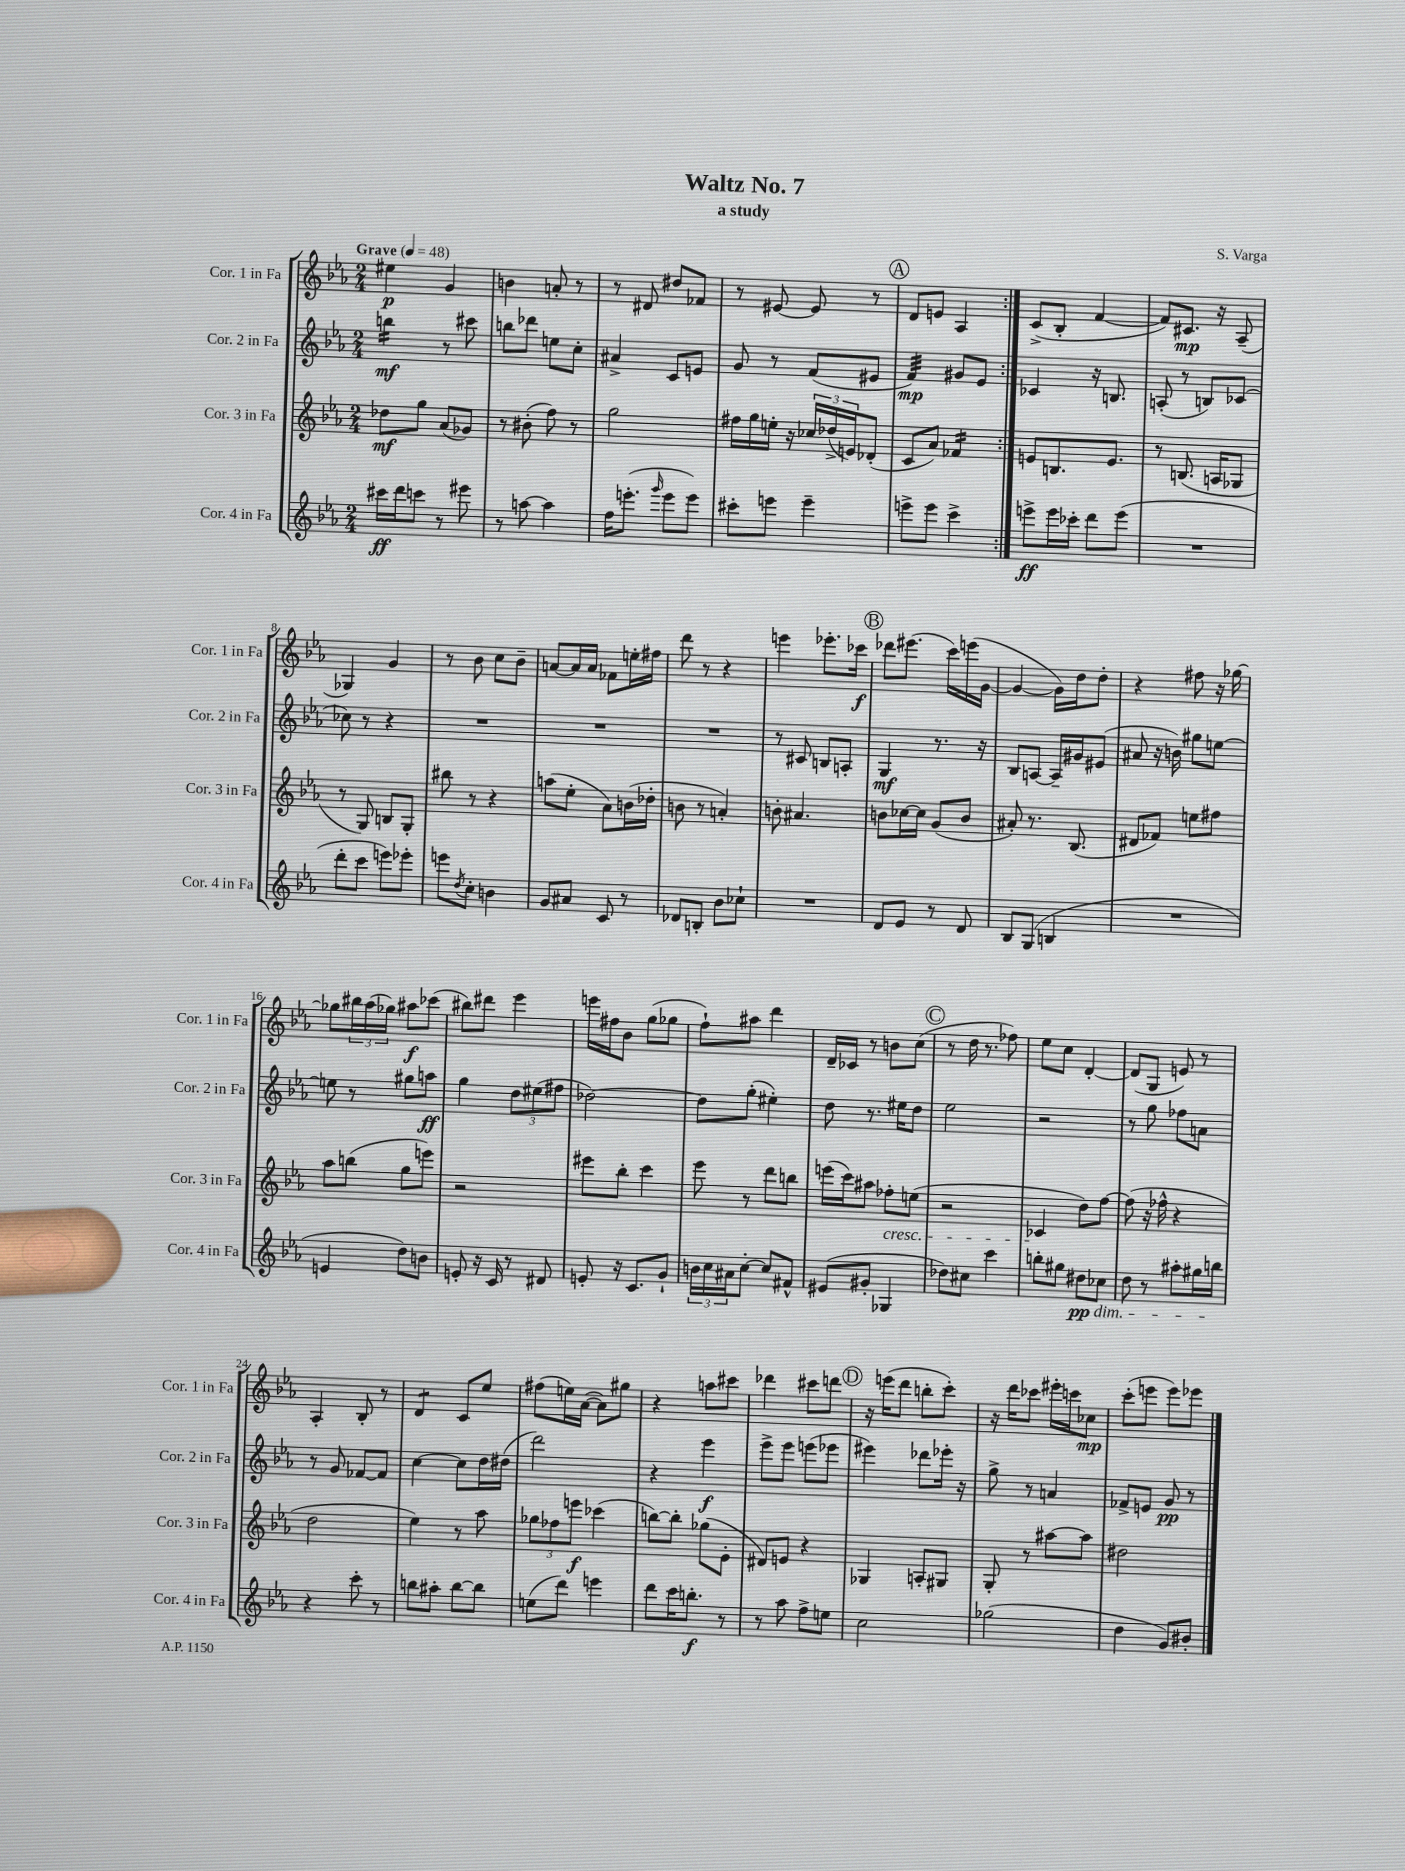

**kern	**kern	**kern	**kern
*staff4	*staff3	*staff2	*staff1
*clefG2	*clefG2	*clefG2	*clefG2
*k[b-e-a-]	*k[b-e-a-]	*k[b-e-a-]	*k[b-e-a-]
*M2/4	*M2/4	*M2/4	*M2/4
*MM48	*MM48	*MM48	*MM48
16ccc#\LL	8dd-\L	4bb\	4ee#\
16ddd\J	.	.	.
8ccc\J	8gg\J	.	.
8r	(8a-/L	8r	4g/
8eee#\	8g-/J)	8ccc#\	.
=	=	=	=
8r	8r	8bb\L	4b\
[8aa\	(8b#'\	8ddd-\J	.
4aa\]	8ff\)	8ee\L	8a'/
.	8r	8cc'\J	8r
=	=	=	=
16ff\LK	2gg\	4a#^/	8r
(8.eee'\J	.	.	.
.	.	.	8d#/
16qqggg/	.	.	.
8eee\L	.	8c/L	8dd#/L
8eee\J)	.	8e/J	8f-/J
=	=	=	=
8ccc#'\L	16ff#\LL	8g/	8r
.	16gg\	.	.
8eee\J	16ee'\JJ	8r	[8e#/
.	16r	.	.
4eee~\	24cc-/LL	(8f/L	8e#/]
.	(24dd-^/	.	.
.	24e/J)	.	.
.	(8d-'/J	8e#/J	8r
=	=	=	=
8eee^\L	8c/L	4f/)	8d/L
8eee\J	8a-/J)	.	8e/J
4ccc^\	4f-/	8g#/L	4A-/
.	.	8e-/J	.
=:|!	=:|!	=:|!	=:|!
8eee^\L	8e/L	4c-/	(8c^/L
16eee\L	8.B/	.	8B-'/J
16ccc-'\JJ	.	.	.
8ddd\L	.	16r	[4f/
.	8.e/J	8.B/	.
(8eee\J	.	.	.
=	=	=	=
2r	8r	(8A'/	8f/]L)
.	(8.B/	8r	8.c#/J
.	.	8B/L)	.
.	16A/LK	.	16r
.	8G-/J	(8c-/J	(8A-~/
=	=	=	=
8ddd'\L	8r	8cc-\)	4G-/)
8ccc\J	8G/)	8r	.
8eee\L)	8B/L	4r	4g/
8eee-'\J	8G'/J	.	.
=	=	=	=
8eee\L	8bb#\	2r	8r
8qdd/	.	.	.
8cc'\J	8r	.	8b-\
4b\	4r	.	8cc\L
.	.	.	8b-~\J
=	=	=	=
8g/L	(8aa\L	2r	[8a/L
8a#/J	8ee-'\J	.	16a/]L
.	.	.	16a/JJ
8c/	8a-\L)	.	8f-\L
8r	(16b\L	.	16ee'\L
.	16dd-'\JJ	.	16ff#\JJ
=	=	=	=
8d-/L	8b\	2r	8ddd\
8B'/J	8r	.	8r
8b-\L	4a'/)	.	4r
8cc-`\J	.	.	.
=	=	=	=
2r	8b'\	8r	4eee\
.	4.a#/	8c#/	.
.	.	8B/L	8.eee-'\L
.	.	8A'/J	.
.	.	.	16ccc-\Jk
=	=	=	=
8d/L	8b\L	4G/	8ddd-\L
8e-/J	[16cc-\L	.	(8.eee#\J
.	16cc-\]JJ	.	.
8r	(8g/L	8.r	.
.	.	.	16ccc\LL)
8d/	8b/J	.	(16eee\
.	.	16r	[16g\JJ
=	=	=	=
8B-/L	8a#'/)	8B-/L	4g/_
(8G/J	8.r	[8A/J	.
4B/	.	16A~/]LL	16g\]LL)
.	(8.B-/	16g#/J	16dd\J
.	.	(8e#/J	8dd'\J
=	=	=	=
2r	8d#/L	8a#/	4r
.	8f-/J)	16r	.
.	.	16b\)	.
.	8ee\L	8gg#\L	8ff#\
.	8ff#\J	[8ee\J	16r
.	.	.	[16gg-\
=	=	=	=
4e/	8aa-\L	8ee\]	8gg-\]L
.	(8bb\J	8r	24bb#\L
.	.	.	(24aa-\
.	.	.	24gg-\JJ)
8dd\L)	8gg\L	8gg#\L	8aa#\L
8b\J	8eee\J)	8aa\J	(8ccc-\J
=	=	=	=
8e'/	2r	4gg\	8bb#\L)
16r	.	.	8ddd#\J
16c/	.	.	.
8r	.	12dd\L	4eee-\
.	.	(12ee#\	.
8d#/	.	.	.
.	.	12ff#\J	.
=	=	=	=
8e'/	8eee#\L	[2dd-\)	16eee\LL
.	.	.	16ff#\J
16r	8bb-'\J	.	8b-\J
8.c/L	.	.	.
.	4ccc\	.	(8gg\L
8g`/J	.	.	8gg-\J
=	=	=	=
24b\LL	8eee-\	8dd-\]L	8ff`\L)
24cc\	.	.	.
24a#\J	.	.	.
[8cc'\J	8r	(8gg'\J	8aa#\J
8cc/]L	8ddd\L	4ee#'\)	4ddd\
8f#^^/J	8bb\J	.	.
=	=	=	=
(8e#/L	(16eee\LL	8dd\	16d~/LL
.	16ccc\J)	.	16c-/JJ
8g#'/J	8aa#\J	8.r	8r
4G-/	8ff-'\L	.	8b\L
.	.	16ee#\LK	.
.	(8ee\J	8dd\J	(8cc\J
=	=	=	=
8dd-\L)	2r	2ee-\	8r
8cc#\J	.	.	16dd\
.	.	.	8.r
4ccc\	.	.	.
.	.	.	8ff-\)
=	=	=	=
8bb'\L	4c-/	2r	8ee-\L
8gg#\J	.	.	8cc\J
8dd#\L	8dd\L)	.	[4d'/
8cc-\J	[8ff\J	.	.
=	=	=	=
8dd\	(8ff\]	8r	(8d/]L
8r	16r	8gg\	8G/J
.	16ff-^^\	.	.
8aa#'\L	4r	8ff-\L	8e/)
16gg#\L	.	8a\J	8r
16bb\JJ	.	.	.
=	=	=	=
4r	2dd\	8r	4A-'/
.	.	8g/	.
8ccc'\	.	[8f-/L	8B-'/
8r	.	8f-/]J	8r
=	=	=	=
8bb\L	4ee-\)	[4cc\	4d/
8aa#'\J	.	.	.
[8bb\L	8r	8cc\]L	8c/L
8bb\]J	8aa-\	16dd\L	8ee-/J
.	.	(16dd#\JJ	.
=	=	=	=
(8ee\L	12gg-\L	2ddd\)	(8ff#\L
.	12ff-\	.	.
8ddd\J)	.	.	16ee\L)
.	12eee\J	.	.
.	.	.	([16a-\JJ
4eee\	(4ccc-\	.	8a-\]L)
.	.	.	8gg#\J
=	=	=	=
8ddd\L	[8bb\L)	4r	4r
16ccc\K	8bb'\]J	.	.
8.bb'\J	.	.	.
.	(8gg-\L	4eee-\	8aa\L
8r	8e-'\J	.	8ccc#\J
=	=	=	=
8r	8d#/L)	8eee-^\L	4ddd-\
8aa-\	8e/J	8eee-\J	.
8ff^\L	4r	(8eee\L	8ccc#\L
8ee\J	.	8eee-\J	8ddd\J
=	=	=	=
2cc\	4G-/	4eee#\)	16r
.	.	.	(16eee\LK
.	.	.	8ddd\J
.	8A'/L	8ddd-\L	8bb'\L
.	8G#/J	16eee-'\Jk	8ccc'\J)
.	.	16r	.
=	=	=	=
(2gg-\	8G'/	8gg^\	16r
.	.	.	16ddd\LK
.	8r	8r	8ccc-\J
.	[8aa#\L	4a/	16eee#'\LL
.	.	.	16ccc\J
.	8aa#\]J	.	8cc-\J
=	=	=	=
4dd\	2dd#\	8f-^/L	(8ccc'\L
.	.	8e/J	8eee\J
8g/L)	.	8g/	8eee\L)
8b#'/J	.	8r	8eee-\J
==	==	==	==
*-	*-	*-	*-
